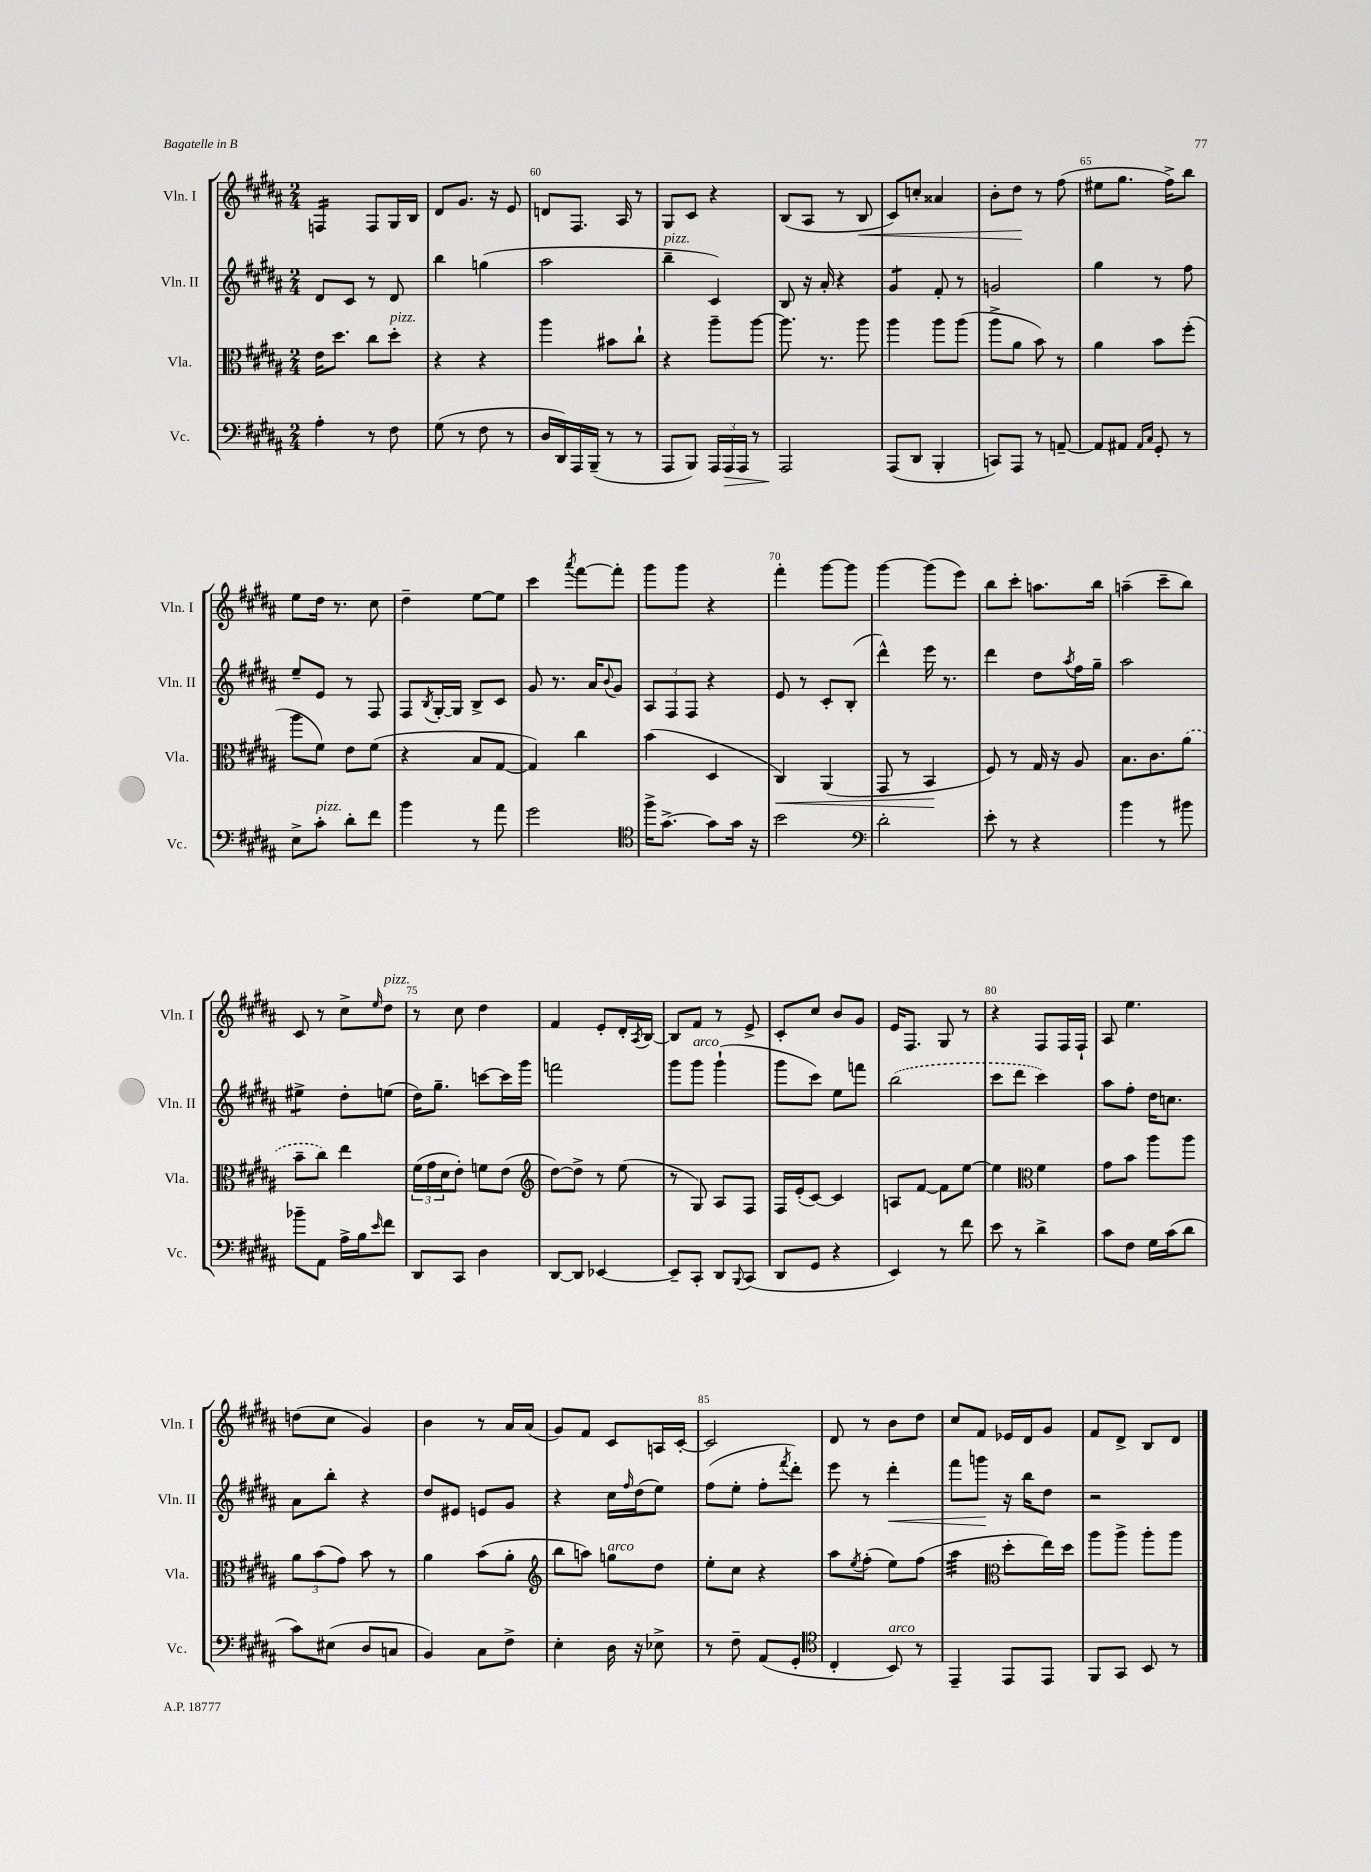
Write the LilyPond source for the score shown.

<<
\new StaffGroup <<
\new Staff = "s0" \with { instrumentName = "Vln. I" shortInstrumentName = "Vln. I" } {
    \clef treble \key b \major \numericTimeSignature \time 2/4
    f4:16 f8 gis16 b16 |
    dis'8 gis'8. r16 e'8 |
    d'8 fis8. ais16 r8 |
    gis8 cis'8 r4 |
    b8( ais8 r8 b8\< |
    cis'8) c''8-. aisis'4 |
    b'8-. dis''8\! r8 fis''8( |
    eis''8 gis''8. fis''16->) b''8 |
    e''8 dis''16 r8. cis''8 |
    dis''4-- e''8~ e''8 |
    cis'''4 \acciaccatura { ais'''8 } fis'''8~ fis'''8-. |
    gis'''8 gis'''8 r4 |
    fis'''4-. gis'''8~ gis'''8 |
    gis'''4~ gis'''8( e'''8) |
    b''8 cis'''8-. a''8. b''16 |
    a''4--( cis'''8-- b''8) |
    cis'8 r8 cis''8-> \grace { e''16 } dis''8^\markup { \italic "pizz." } |
    r8 cis''8 dis''4 |
    fis'4 e'8-. dis'16-. \acciaccatura { ais8 } b16~ |
    b8 fis'8 r8 e'8-> |
    cis'8-. cis''8 b'8 gis'8 |
    e'16 fis8. gis8 r8 |
    r4 fis8 fis16 fis16-! |
    ais8 e''4. |
    d''8( cis''8 gis'4) |
    b'4 r8 ais'16 ais'16( |
    gis'8) fis'8 cis'8 a16 cis'16~-. |
    cis'2 |
    dis'8 r8 b'8 dis''8 |
    cis''8 fis'8 ees'16 dis'16 gis'8 |
    fis'8 dis'8-> b8 dis'8 \bar "|." |
}
\new Staff = "s1" \with { instrumentName = "Vln. II" shortInstrumentName = "Vln. II" } {
    \clef treble \key b \major \numericTimeSignature \time 2/4
    dis'8 cis'8 r8 dis'8 |
    b''4 g''4( |
    ais''2 |
    b''4--^\markup { \italic "pizz." } cis'4) |
    b8 r16 ais'16-. r4 |
    gis'4:8 fis'8-. r8 |
    g'2 |
    gis''4 r8 fis''8 |
    e''8-- e'8 r8 fis8 |
    fis8 \acciaccatura { b8 } gis16~-. gis16 b8-> cis'8 |
    gis'8 r8. ais'16 \appoggiatura { b'8 } gis'8 |
    \tuplet 3/2 { ais8 fis8 fis8 } r4 |
    e'8 r8 cis'8-. b8-.( |
    dis'''4-^) e'''16 r8. |
    dis'''4 dis''8 \acciaccatura { ais''8 } fis''16 gis''16-- |
    ais''2 |
    eis''4:8-> dis''8-. e''8( |
    dis''16) gis''8.-- c'''8~ c'''16 gis'''16 |
    f'''2 |
    gis'''8 gis'''8^\markup { \italic "arco" } gis'''4-!( |
    gis'''8 cis'''8) e''8 f'''8 |
    \once \slurDashed b''2( |
    cis'''8 dis'''8 cis'''4) |
    ais''8 fis''8-. dis''16 c''8. |
    ais'8 b''8-. r4 |
    dis''8 eis'8 e'8 gis'8 |
    r4 cis''16 \grace { fis''16 } dis''16( e''8) |
    fis''8( e''8-. fis''8-. \acciaccatura { fis'''8 } dis'''8-.) |
    e'''8 r8 dis'''4-.\< |
    fis'''8 g'''8\! r16 b''16 dis''8 |
    r2 \bar "|." |
}
\new Staff = "s2" \with { instrumentName = "Vla." shortInstrumentName = "Vla." } {
    \clef alto \key b \major \numericTimeSignature \time 2/4
    e'16 dis''8. cis''8 dis''8-.^\markup { \italic "pizz." } |
    r4 r4 |
    ais''4 bis'8 cis''8-! |
    r4 ais''8-- ais''8~ |
    ais''8. r8. ais''8 |
    ais''4 ais''8 ais''8( |
    ais''8-> ais'8 b'8) r8 |
    ais'4 b'8 fis''8-.( |
    ais''8 fis'8) e'8 fis'8( |
    r4 b8 gis8~ |
    gis4) cis''4 |
    b'4( dis4 |
    cis4\<) ais,4( |
    gis,8 r8 b,4\! |
    fis8) r8 gis16 r16 ais8 |
    b8. cis'8. \once \slurDashed ais'8( |
    b'8-- cis''8) e''4 |
    \tuplet 3/2 { fis'16( gis'16 dis'16 } e'8-.) f'8 e'8( |
    \clef treble dis''8~) dis''8-> r8 e''8( |
    r8 gis8) ais8 fis8 |
    fis16 e'16-.( cis'8~) cis'4 |
    a8 fis'8~ fis'8 e''8~ |
    e''4 \clef alto fis'4 |
    gis'8 b'8 ais''8 ais''8 |
    \tuplet 3/2 { ais'8 b'8( gis'8) } b'8 r8 |
    ais'4 b'8( ais'8-. |
    \clef treble b''8 a''8) g''8^\markup { \italic "arco" } dis''8 |
    e''8-. cis''8 r4 |
    ais''8 \acciaccatura { e''8 } fis''8-.( e''8) fis''8( |
    ais''4:32 \clef alto dis''8-. e''16) dis''16 |
    ais''8 ais''8-> ais''8-. ais''8 \bar "|." |
}
\new Staff = "s3" \with { instrumentName = "Vc." shortInstrumentName = "Vc." } {
    \clef bass \key b \major \numericTimeSignature \time 2/4
    ais4-. r8 fis8 |
    gis8( r8 fis8 r8 |
    dis16 dis,16) ais,,16 b,,16--( r8 r8 |
    ais,,8 b,,8) \tuplet 3/2 { ais,,16 ais,,16\> ais,,16 } r8 |
    ais,,2\! |
    ais,,8( dis,8 b,,4-. |
    c,8) ais,,8 r8 a,8~-- |
    a,8 ais,8 \grace { ais,16 cis16 } gis,8-. r8 |
    e8-> cis'8-.^\markup { \italic "pizz." } dis'8-. fis'8 |
    b'4 r8 ais'8 |
    gis'2 |
    \clef tenor fis''16-> gis'8.~-> gis'8 gis'16 r16 |
    b'2 |
    \clef bass dis'2-. |
    e'8-. r8 r4 |
    b'4 r8 bis'8 |
    bes'8-- ais,8 ais16-> b16 \grace { e'16 } fis'8 |
    dis,8 cis,8 dis4 |
    dis,8~ dis,8 ees,4~ |
    ees,8-- cis,8-. dis,8 \appoggiatura { b,,8 } cis,8( |
    dis,8 gis,8 r4 |
    e,4) r8 fis'8 |
    e'8 r8 dis'4-> |
    cis'8 fis8 gis16 cis'16( dis'8 |
    cis'8) eis8( dis8 c8 |
    b,4) cis8 fis8-> |
    e4-. dis16 r16 ees8-> |
    r8 fis8-- ais,8( gis,8-. |
    \clef tenor cis4-. b,8^\markup { \italic "arco" }) r8 |
    e,4-- e,8 e,8 |
    fis,8 gis,8 b,8 r8 \bar "|." |
}
>>
>>
\layout { \context { \Score currentBarNumber = #58 \override BarNumber.break-visibility = ##(#f #t #t) barNumberVisibility = #(every-nth-bar-number-visible 5) } }
